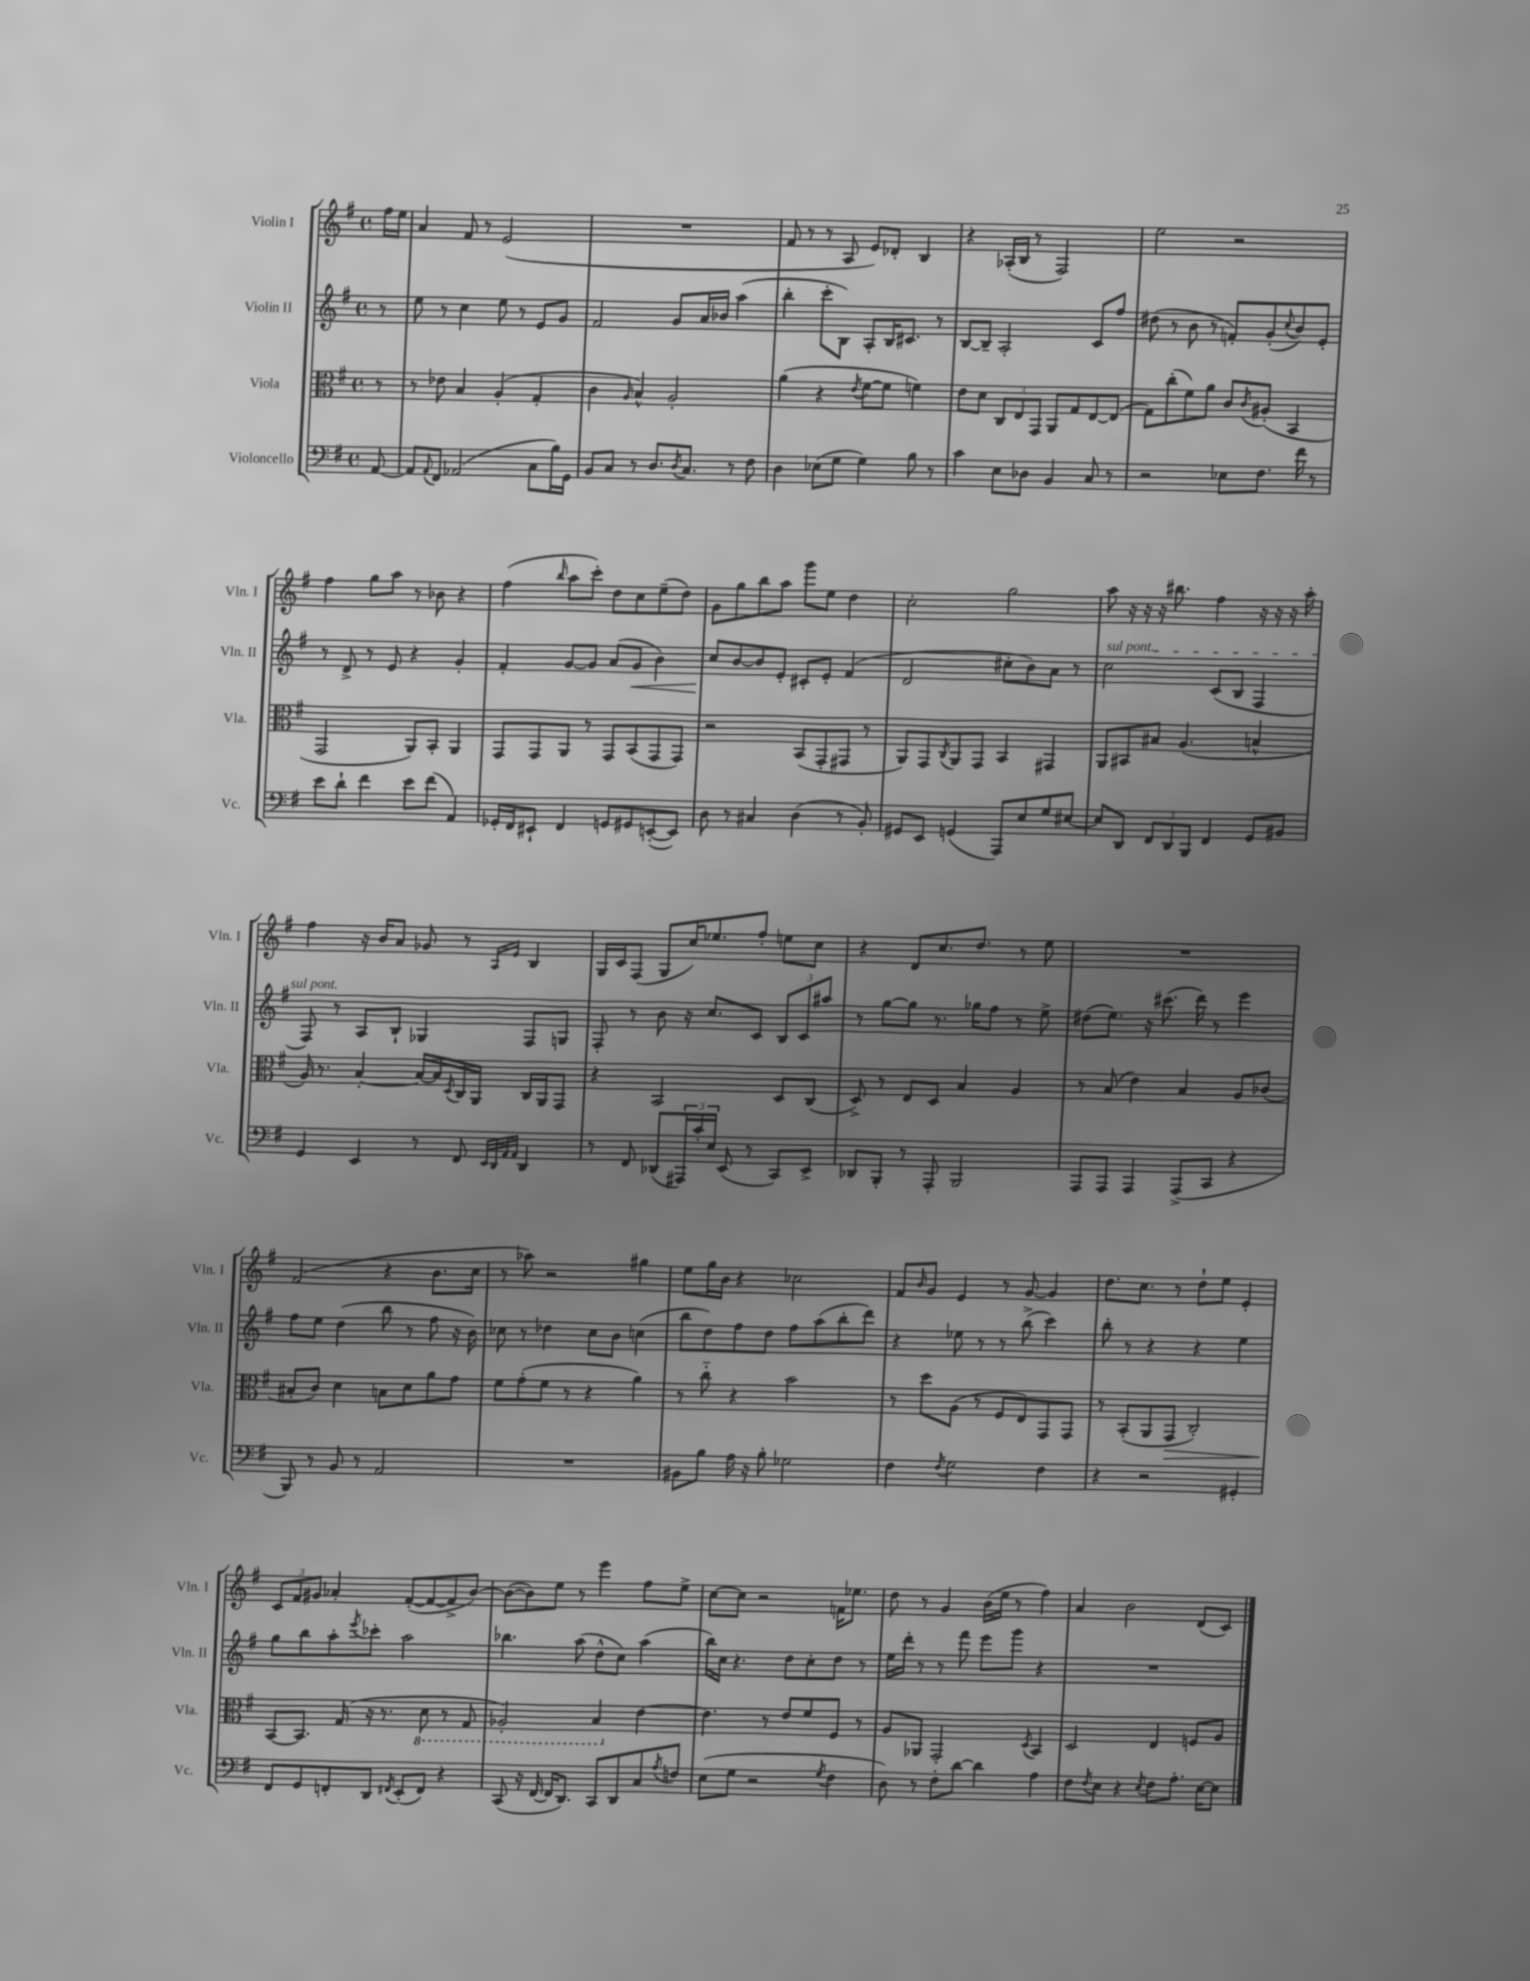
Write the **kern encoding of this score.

**kern	**kern	**dynam	**kern	**dynam	**kern
*part4	*part3	*part3	*part2	*part2	*part1
*staff4	*staff3	*staff3	*staff2	*staff2	*staff1
*I"Violoncello	*I"Viola	*	*I"Violin II	*	*I"Violin I
*I'Vc.	*I'Vla.	*	*I'Vln. II	*	*I'Vln. I
*clefF4	*clefC3	*	*clefG2	*	*clefG2
*k[f#]	*k[f#]	*	*k[f#]	*	*k[f#]
*M4/4	*M4/4	*	*M4/4	*	*M4/4
*met(c)	*met(c)	*	*met(c)	*	*met(c)
=	=	=	=	=	=
[8AA/	8r	.	8r	.	16ff#\LL
.	.	.	.	.	16ee\JJ
=1	=1	=1	=1	=1	=1
8AA/L]	8r	.	8ee\	.	4a/
8qqAA/	.	.	.	.	.
8FF#/J	8e-X\	.	8r	.	.
(2AA-X/	4B/	.	4cc\	.	8f#/
.	.	.	.	.	8r
.	(4A'/	.	8ee\	.	(2e/
.	.	.	8r	.	.
8C\L	4G'/	.	8e/L	.	.
16B\L)	.	.	8g/J	.	.
16GG\JJ	.	.	.	.	.
=2	=2	=2	=2	=2	=2
8BB/L	4c\	.	2f#/	.	1r
8C/J	.	.	.	.	.
.	16qqA/	.	.	.	.
8r	4B^^/)	.	.	.	.
8.D/L	.	.	.	.	.
.	2A'/	.	8g/L	.	.
8qD/	.	.	.	.	.
8.C/J	.	.	.	.	.
.	.	.	16a/L	.	.
.	.	.	16b-X/JJ	.	.
8r	.	.	(4aa\	.	.
8F#\	.	.	.	.	.
=3	=3	=3	=3	=3	=3
4D\	(4a\	.	4bb'\	.	8f#/
.	.	.	.	.	8r
(8E-X\L	4r	.	8ccc'\L	.	8r
8G\J	.	.	8B\J)	.	8A/
.	8qe/	.	.	.	.
4G\)	[8f#\L	.	8A'/L	.	8e/L)
.	8f#\J]	.	16B/K	.	8d-X'/J
.	.	.	8.c#X/J	.	.
8B\	4fn\)	.	.	.	4B/
8r	.	.	8r	.	.
=4	=4	=4	=4	=4	=4
4c\	8e\L	.	[8B/L	.	4r
.	8d\J	.	8B~/J]	.	.
8E\L	12C/L	.	2A'/	.	(16A-X'/LL
.	.	.	.	.	16B/JJ
.	12E/	.	.	.	.
8D-X\J	.	.	.	.	8r
.	12GG/J	.	.	.	.
4BB/	8AA/L	.	.	.	2F#/)
.	8G/	.	.	.	.
8C/	[8E/	.	8c/L	.	.
8r	(8E/J]	.	8ff#/J	.	.
=5	=5	=5	=5	=5	=5
2r	8G\L)	.	(8dd#X\	.	2ee\
.	(8cc'\	.	8r	.	.
.	8f#\)	.	8b\	.	.
.	8a\J	.	8r	.	.
8E-X\L	8c/L	.	8fn'/L)	.	2r
.	8qc/	.	.	.	.
8.F#\J	(8A#X'/J	.	(8g'/	.	.
.	.	.	8qqcc/	.	.
.	4BB/	.	8b/)	.	.
16f#\	.	.	.	.	.
8r	.	.	8e'/J	.	.
!!LO:LB:g=z
=6	=6	=6	=6	=6	=6
8e\L	2GG/	.	8r	.	4ff#\
8d`\J	.	.	8d^/	.	.
4f#\	.	.	8r	.	8gg\L
.	.	.	8e/	.	8aa\J
8e\L	8AA/L)	.	4r	.	8r
(8f#\J	8BB'/J	.	.	.	8b-X\
4AA/)	4AA/	.	4g'/	.	4r
=7	=7	=7	=7	=7	=7
16GG-X'/LL	8GG/L	.	4f#'/	.	(4ff#\
16FF#/J	.	.	.	.	.
8EE#X`/J	8GG/	.	.	.	.
.	.	.	.	.	16qqbb/
4FF#/	8AA/J	.	[8g/L	.	8aa\L
.	8r	.	8g/J]	.	8ccc'\J)
8GGn/L	8GG/L	.	(8a/L	.	8dd\L
!	!	!	!	!LO:HP:b	!
8GG#X/	(8BB/	.	8g/J	<	8cc\
([8EEn'/	8GG/	.	4b\)	.	(8ee~\
8EE/J])	8GG/J)	.	.	.	8dd\J)
=8	=8	=8	=8	=8	=8
8D\	2r	.	8cc/L	.	8g\L
8r	.	.	[8b/	[	8gg\
4C#X/	.	.	8b/]	.	8bb\
.	.	.	8e'/J	.	8aa\J
(4D\	(8BB/L	.	8c#X'/L	.	8ggg\L
.	8GG'/	.	8e'/J	.	8ee\J
8r	8GG#X/J	.	(4f#/	.	4dd\
8BB'/)	8r	.	.	.	.
=9	=9	=9	=9	=9	=9
8GG#X/L	8AA/L)	.	2d/	.	2cc'\
8EE/J	8GG/	.	.	.	.
.	8qC/	.	.	.	.
(4GGn/	8AA/	.	.	.	.
.	8GG/J	.	.	.	.
8AAA/L)	4BB/	.	8cc#X'\L	.	2gg\
8E/	.	.	8b\)	.	.
8G/	4GG#X/	.	8a\J	.	.
[8E#X/J	.	.	8r	.	.
=10	=10	=10	=10	=10	=10
!	!	!	!LO:TX:a:i:t=sul pont.	!	!
8E#/L]	8AA/L	.	2cc\	.	8aa\
8DD/J	8BB#X/	.	.	.	16r
.	.	.	.	.	16r
12FF#/L	8B#X/J	.	.	.	16r
.	.	.	.	.	8.bb#X\
12DD/	.	.	.	.	.
.	(4.A/	.	.	.	.
12BBB/J	.	.	.	.	.
4FF#/	.	.	(8c/L	.	4ff#\
.	.	.	8B/J	.	.
8GG/L	4Bn^^/	.	4F#/	.	16r
.	.	.	.	.	16r
8BB#X/J	.	.	.	.	16r
.	.	.	.	.	16aa'\
!!LO:LB:g=z
=11	=11	=11	=11	=11	=11
4GG/	16A/)	.	8F#/)	.	4ff#\
.	8.r	.	.	.	.
.	.	.	8r	.	.
4EE/	[4B'/	.	8A/L	.	16r
.	.	.	.	.	16b/KL
.	.	.	8B`/J	.	8a/J
8r	16B/LL_	.	4G-X/	.	8g-X/
.	16B/]	.	.	.	.
.	8qD/	.	.	.	.
8FF#/	16C/	.	.	.	8r
.	16AA/JJ	.	.	.	.
32qqEE/LLL	.	.	.	.	.
32qqDD/	.	.	.	.	.
32qqAA/	.	.	.	.	16qqA/LL
32qqAA/JJJ	.	.	.	.	16qqe/JJ
4DD/	16C/LL	.	8F#/L	.	4B/
.	16AA/J	.	.	.	.
.	8GG/J	.	8Gn/J	.	.
=12	=12	=12	=12	=12	=12
8r	4r	.	8F#'/	.	16G/LL
.	.	.	.	.	16c/J
8FF#/	.	.	8r	.	(8F#/J
(8DD-X/L	2BB/	.	8b\	.	8G/L
24AAA#X/L)	.	.	16r	.	16cc/K)
24c'/	.	.	.	.	.
.	.	.	8.cc/L	.	8.ee-X/
24E/JJ	.	.	.	.	.
(8EE/	.	.	.	.	.
8r	.	.	8c/J	.	8ff#'/J
8CC/L)	8D/L	.	12B/L	.	8een\L
.	.	.	12c/	.	.
8EE^/J	(8C/J	.	.	.	8cc\J
.	.	.	12aa#X/J	.	.
=13	=13	=13	=13	=13	=13
8DD-X/L	8D^/)	.	8r	.	4r
8BBB'/J	8r	.	[8gg\L	.	.
8r	8E/L	.	8gg\J]	.	8d/L
8AAA'/	8D/J	.	8.r	.	8.cc/
2BBB/	4B/	.	.	.	.
.	.	.	16gg-X\KL	.	8.dd/J
.	.	.	8ff#\J	.	.
.	4A/	.	8r	.	8r
.	.	.	8ee^\	.	8ee\
=14	=14	=14	=14	=14	=14
8AAA/L	8r	.	(8dd#X\L	.	1r
8AAA/J	(8B/	.	8.ee\J)	.	.
4AAA/	4e\)	.	.	.	.
.	.	.	16r	.	.
.	.	.	(8.ccc#X\	.	.
(8AAA^/L	4B/	.	.	.	.
.	.	.	16ddd\)	.	.
8CC/J	.	.	8r	.	.
4r	8A/L	.	4eee\	.	.
.	(8c-X/J	.	.	.	.
!!LO:LB:g=z
=15	=15	=15	=15	=15	=15
8BBB/)	8B#X'/L	.	8ff#\L	.	(2f#/
8r	8c/J)	.	8ee\J	.	.
8BB/	4d\	.	(4dd\	.	.
8r	.	.	.	.	.
2AA/	8Bn\L	.	8bb\	.	4r
.	8d\	.	8r	.	.
.	8a\	.	8ff#\	.	8.b\L
.	8g\J	.	16r	.	.
.	.	.	16b\)	.	16cc\Jk
=16	=16	=16	=16	=16	=16
1r	8f#\L	.	8cc-X\	.	8r
.	(8g'\	.	8r	.	8aa-X\)
.	8f#\J	.	4dd-X\	.	2r
.	8r	.	.	.	.
.	4r	.	8cc-\L	.	.
.	.	.	8b\J	.	.
.	4a\)	.	(4ccn\	.	4gg#X\
=17	=17	=17	=17	=17	=17
8BB#X\L	8r	.	8bb\L	.	8ee\L
8B\J	8cc\	.	8dd\)	.	16gg\L
.	.	.	.	.	16b\JJ
16A\	4r	.	8ff#\	.	4r
16r	.	.	.	.	.
8B'\	.	.	8dd\J	.	.
2G-X\	2b\	.	8ff#\L	.	2cc-X\
.	.	.	(8aa\	.	.
.	.	.	8bb'\	.	.
.	.	.	8ddd\J)	.	.
=18	=18	=18	=18	=18	=18
4F#\	8r	.	4r	.	8f#/L
.	.	.	.	.	16qqb/
.	8dd\L	.	.	.	8g/J
8qF#/	.	.	.	.	.
2G\	(8A\J	.	8ee-X\	.	4e/
.	8r	.	8r	.	.
.	8F#/L	.	8r	.	8r
.	8E/)	.	(8bb^\	.	[8g/
4F#\	8GG/	.	4ccc\)	.	4g/]
.	8GG/J	.	.	.	.
=19	=19	=19	=19	=19	=19
4r	8r	.	8bb'\	.	8.dd\L
.	(8BB'/L	.	8r	.	.
.	.	.	.	.	8.cc\J
2r	8AA/	.	4r	.	.
!	!	!LO:HP:b	!	!	!
.	8GG/J	>	.	.	8r
.	2C'/)	.	4r	.	8dd`\L
.	.	.	.	.	8ee\J
4GG#X'/	.	.	4ee\	.	4e'/
!!LO:LB:g=z
=20	=20	=20	=20	=20	=20
8FF#/L	[8BB/L	.	8gg\L	.	12c/L
.	.	.	.	.	12f#/
8GG/	8.BB/J]	]	8bb\	.	.
.	.	.	.	.	12g#X/J
8FFn'/	.	.	8aa'\	.	4a-X'/
.	(16G/	.	.	.	.
.	.	.	8qeee/	.	.
8DD/J	16r	.	8ccc-X'\J	.	.
.	8.r	.	.	.	.
8qFF#X/	.	.	.	.	.
(8EE'/L	.	.	2aa\	.	([8f#'/L
*	*8ba	*	*	*	*
8FF#/J)	8D\	.	.	.	8f#/_
4r	8r	.	.	.	8f#^/]
.	8GG/	.	.	.	[8b/J)
=21	=21	=21	=21	=21	=21
(8CC/	2AA-X'/)	.	4.bb-X\	.	(8b\L_
16r	.	.	.	.	8b\])
[16FF#/	.	.	.	.	.
16FF#/KL]	.	.	.	.	8ee\J
8.DD/J)	.	.	.	.	.
.	.	.	(8aa\	.	8r
8CC/L	4BB/	.	8dd^^\L	.	4eee\
8DD/	.	.	8cc\J)	.	.
*	*X8ba	*	*	*	*
8C/	[4e\	.	(4aa\	.	8ff#\L
8qA/	.	.	.	.	.
8Fn/J	.	.	.	.	8ee^\J
=22	=22	=22	=22	=22	=22
(8E\L	4.e\]	.	16bb\LL)	.	[8cc\L
.	.	.	16cc\JJ	.	.
8G\J	.	.	4.r	.	8cc\J]
2r	.	.	.	.	2r
.	8r	.	.	.	.
.	8e/L	.	8dd\L	.	.
.	8f#/	.	8cc'\	.	.
8qG/	.	.	.	.	.
4F#\	8F#/J	.	8dd\J	.	16fn\KL
.	.	.	.	.	8.ee-X\J
.	8r	.	8r	.	.
=23	=23	=23	=23	=23	=23
8D\)	8A/L	.	16ee\LL	.	8dd\
.	.	.	16ddd'\JJ	.	.
8r	8AA-X/J	.	8r	.	8r
8F#'\L	2GG'/	.	8r	.	4g/
[8d\J	.	.	8fff#\	.	.
4d\]	.	.	8eee\L	.	(16b\LL
.	.	.	.	.	16ee\JJ
.	.	.	8ggg\J	.	8r
.	8qD/	.	.	.	.
4A\	4BB/	.	4r	.	4ff#\)
=24	=24	=24	=24	=24	=24
8F#\L	2D/	.	1r	.	4a/
8qF#/	.	.	.	.	.
8E\J	.	.	.	.	.
4r	.	.	.	.	2b\
8qE/	.	.	.	.	.
8F#\L	4E/	.	.	.	.
8.A'\J	.	.	.	.	.
.	8Fn/L	.	.	.	(8d/L
[16E\KL	.	.	.	.	.
8E\J]	8A/J	.	.	.	8c/J)
==	==	==	==	==	==
*-	*-	*-	*-	*-	*-
